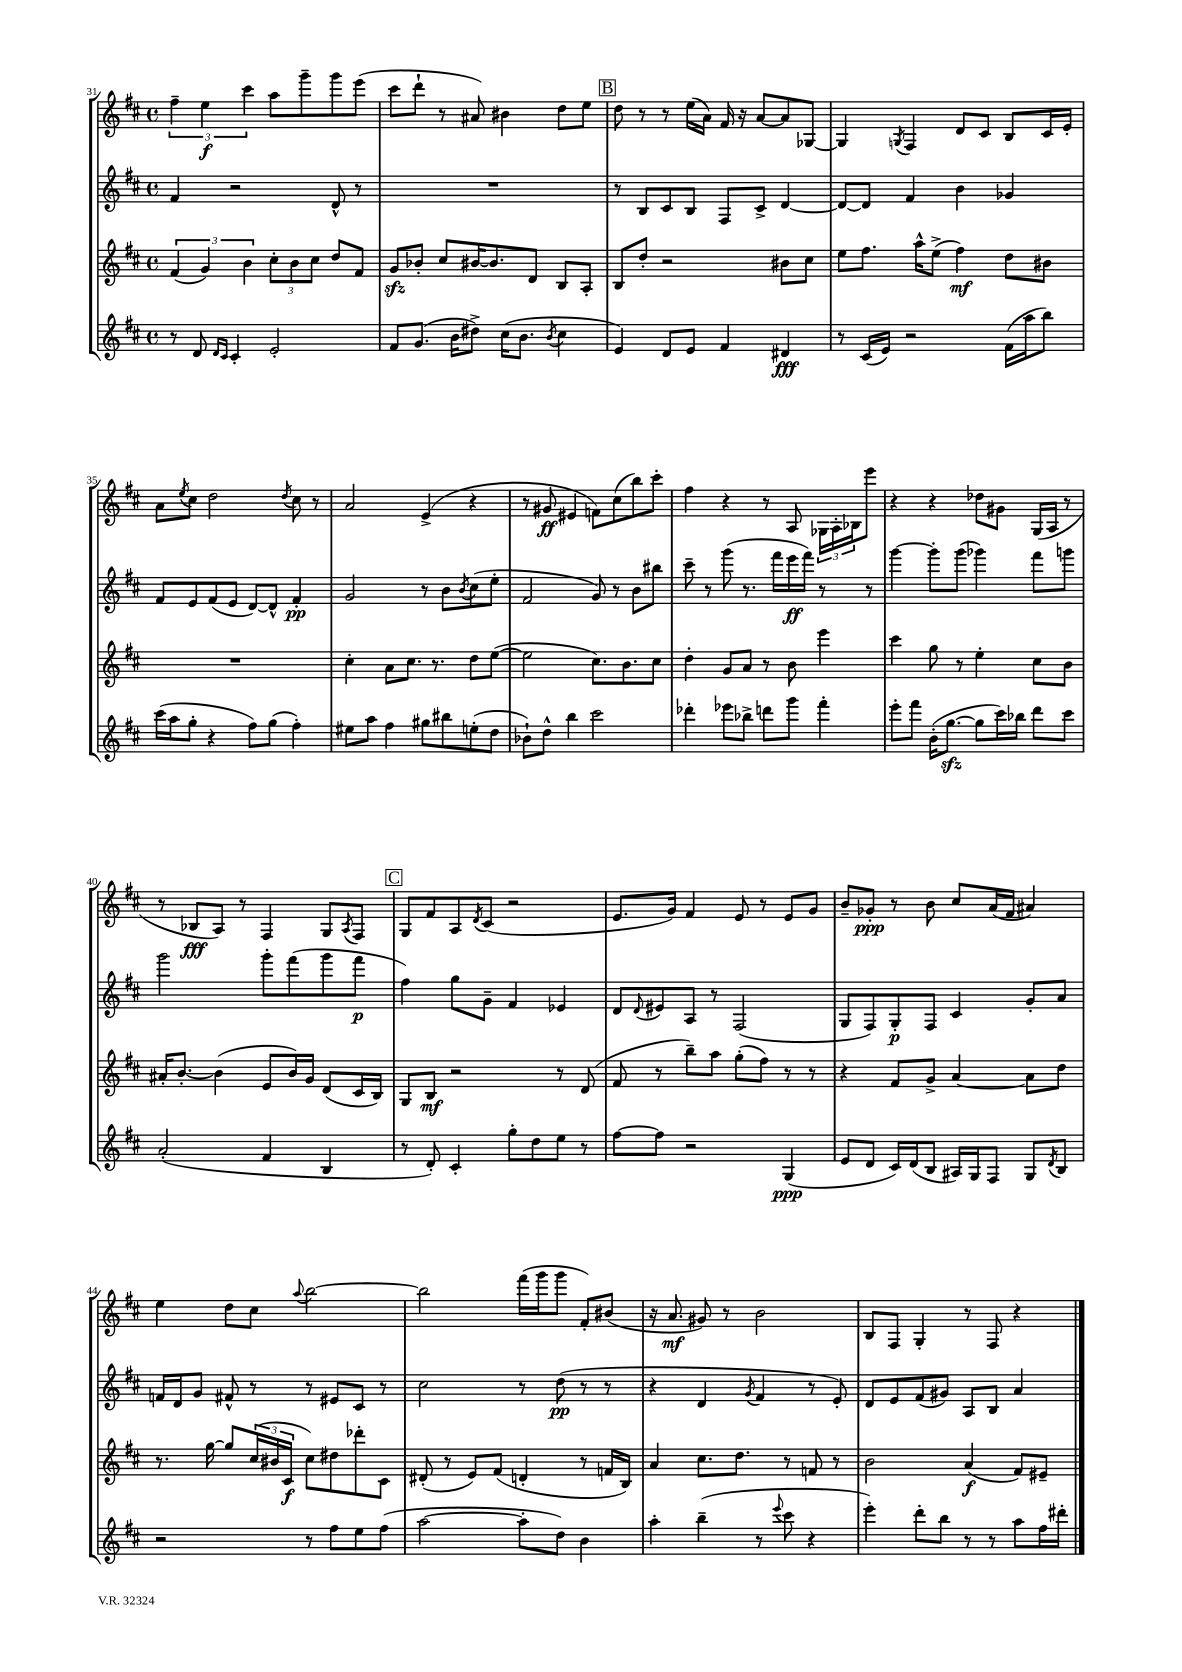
<<
\new StaffGroup <<
\new Staff = "s0" {
    \clef treble \key d \major \defaultTimeSignature \time 4/4
    \tuplet 3/2 { fis''4-- e''4\f cis'''4 } a''8 g'''8-- g'''8 e'''8( |
    cis'''8 d'''8-! r8 ais'8) bis'4 d''8 e''8 |
    \mark \markup { \box "B" } d''8 r8 r8 e''16( a'16) fis'16 r16 a'8~ a'8 ges8~ |
    ges4 \acciaccatura { g8 } fis4 d'8 cis'8 b8 cis'16 e'16-. |
    a'8 \acciaccatura { e''8 } cis''8 d''2 \acciaccatura { d''8 } cis''8 r8 |
    a'2 e'4->( r4 |
    r8 gis'8\ff eis'4 f'8) cis''8( b''8) cis'''8-. |
    fis''4 r4 r8 a8 \tuplet 3/2 { ges16 a16-. bes16 } e'''8 |
    r4 r4 des''8 gis'8 g16( a16 r8 |
    r8 bes8\fff a8) r8 fis4 g8 \acciaccatura { a8 } fis8 |
    \mark \markup { \box "C" } g8 fis'8 a8 \acciaccatura { d'8 } cis'8( r2 |
    e'8. g'16) fis'4 e'8 r8 e'8 g'8 |
    b'8-- ges'8-.\ppp r8 b'8 cis''8 a'16( fis'16 ais'4) |
    e''4 d''8 cis''8 \appoggiatura { a''8 } b''2~ |
    b''2 fis'''16( g'''16 g'''8 fis'8-.) bis'8( |
    r16 a'8.\mf gis'8) r8 b'2 |
    b8 fis8 g4-. r8 fis8 r4 \bar "|." |
}
\new Staff = "s1" {
    \clef treble \key d \major \defaultTimeSignature \time 4/4
    fis'4 r2 d'8-^ r8 |
    R1 |
    \mark \markup { \box "B" } r8 b8 cis'8 b8 fis8 cis'8-> d'4~ |
    d'8~ d'8 fis'4 b'4 ges'4 |
    fis'8 e'8 fis'8( e'8 d'8~) d'8-^ fis'4-.\pp |
    g'2 r8 b'8 \acciaccatura { b'8 } cis''8( e''8-. |
    fis'2 g'8) r8 b'8 bis''8 |
    cis'''8-- r8 g'''8( r8. fis'''16 e'''16\ff fis'''16) r8 r8 |
    g'''4~ g'''8-. g'''8( ges'''4) fis'''8 g'''8 |
    g'''2 g'''8-. fis'''8( g'''8 fis'''8\p |
    \mark \markup { \box "C" } fis''4) g''8 g'8-- fis'4 ees'4 |
    d'8 \appoggiatura { d'8 } eis'8 a8 r8 fis2( |
    g8 fis8) g8-.\p fis8 cis'4 g'8-. a'8 |
    f'16 d'16 g'8 fis'8-^ r8 r8 eis'8 cis'8 r8 |
    cis''2 r8 d''8\pp( r8 r8 |
    r4 d'4 \acciaccatura { g'8 } fis'4 r8 e'8-.) |
    d'8 e'8 fis'8( gis'8) a8 b8 a'4 \bar "|." |
}
\new Staff = "s2" {
    \clef treble \key d \major \defaultTimeSignature \time 4/4
    \tuplet 3/2 { fis'4( g'4) b'4 } \tuplet 3/2 { cis''8-. b'8 cis''8 } d''8 fis'8 |
    g'8\sfz bes'8-. cis''8 bis'16~ bis'8. d'8 b8 a8-. |
    \mark \markup { \box "B" } b8 d''8-. r2 bis'8 cis''8 |
    e''8 fis''8. a''16-^ e''8->( fis''4\mf) d''8 bis'8 |
    R1 |
    cis''4-. a'8 cis''8. r8. d''8 e''8~( |
    e''2 cis''8.) b'8. cis''8 |
    d''4-. g'8 a'8 r8 b'8 e'''4 |
    cis'''4 g''8 r8 e''4-. cis''8 b'8 |
    ais'16-. b'8.~-. b'4( e'8 b'16) g'16 d'8( cis'16 b16) |
    \mark \markup { \box "C" } g8 b8\mf r2 r8 d'8( |
    fis'8 r8 b''8--) a''8 g''8-.( fis''8) r8 r8 |
    r4 fis'8 g'8-> a'4~ a'8 d''8 |
    r8. g''16~ g''8 \tuplet 3/2 { cis''16( bis'16 cis'16\f } cis''8) dis''8 des'''8-. cis'8 |
    dis'8-.( r8 e'8) fis'8( d'4-. r8 f'16 b16) |
    a'4 cis''8. d''8. r8 f'8 r8 |
    b'2 a'4\f( fis'8) eis'8-- \bar "|." |
}
\new Staff = "s3" {
    \clef treble \key d \major \defaultTimeSignature \time 4/4
    r8 d'8 \grace { d'16 cis'16 } cis'4-. e'2-. |
    fis'8 g'8.( b'16 dis''8->) cis''16( b'8. \acciaccatura { b'8 } cis''4 |
    \mark \markup { \box "B" } e'4) d'8 e'8 fis'4 dis'4\fff |
    r8 cis'16( e'16) r2 fis'16( a''16 b''8) |
    cis'''16( a''16 g''8-. r4 fis''8) g''8( fis''4-.) |
    eis''8 a''8 fis''4 gis''8 bis''8 e''8-.( d''8 |
    bes'8-!) d''8-^ b''4 cis'''2 |
    des'''4-. ees'''8 bes''8-> d'''8 g'''8 fis'''4-. |
    e'''8-. fis'''8 b'16-.( g''8.~\sfz g''8 cis'''16) bes''16 d'''8 cis'''8 |
    a'2-.( fis'4 b4 |
    \mark \markup { \box "C" } r8 d'8-.) cis'4-. g''8-. d''8 e''8 r8 |
    fis''8~ fis''8 r2 g4\ppp( |
    e'8 d'8 cis'16) d'16( b8 ais16) g16 fis8 g8 \acciaccatura { d'8 } b8 |
    r2 r8 fis''8 e''8 fis''8( |
    a''2~ a''8-. d''8) b'4 |
    a''4-. b''4--( r8 \appoggiatura { e'''8 } cis'''8 r4 |
    e'''4-.) d'''8-. b''8 r8 r8 a''8 fis''16 dis'''16-. \bar "|." |
}
>>
>>
\layout { \context { \Score currentBarNumber = #31 } }
